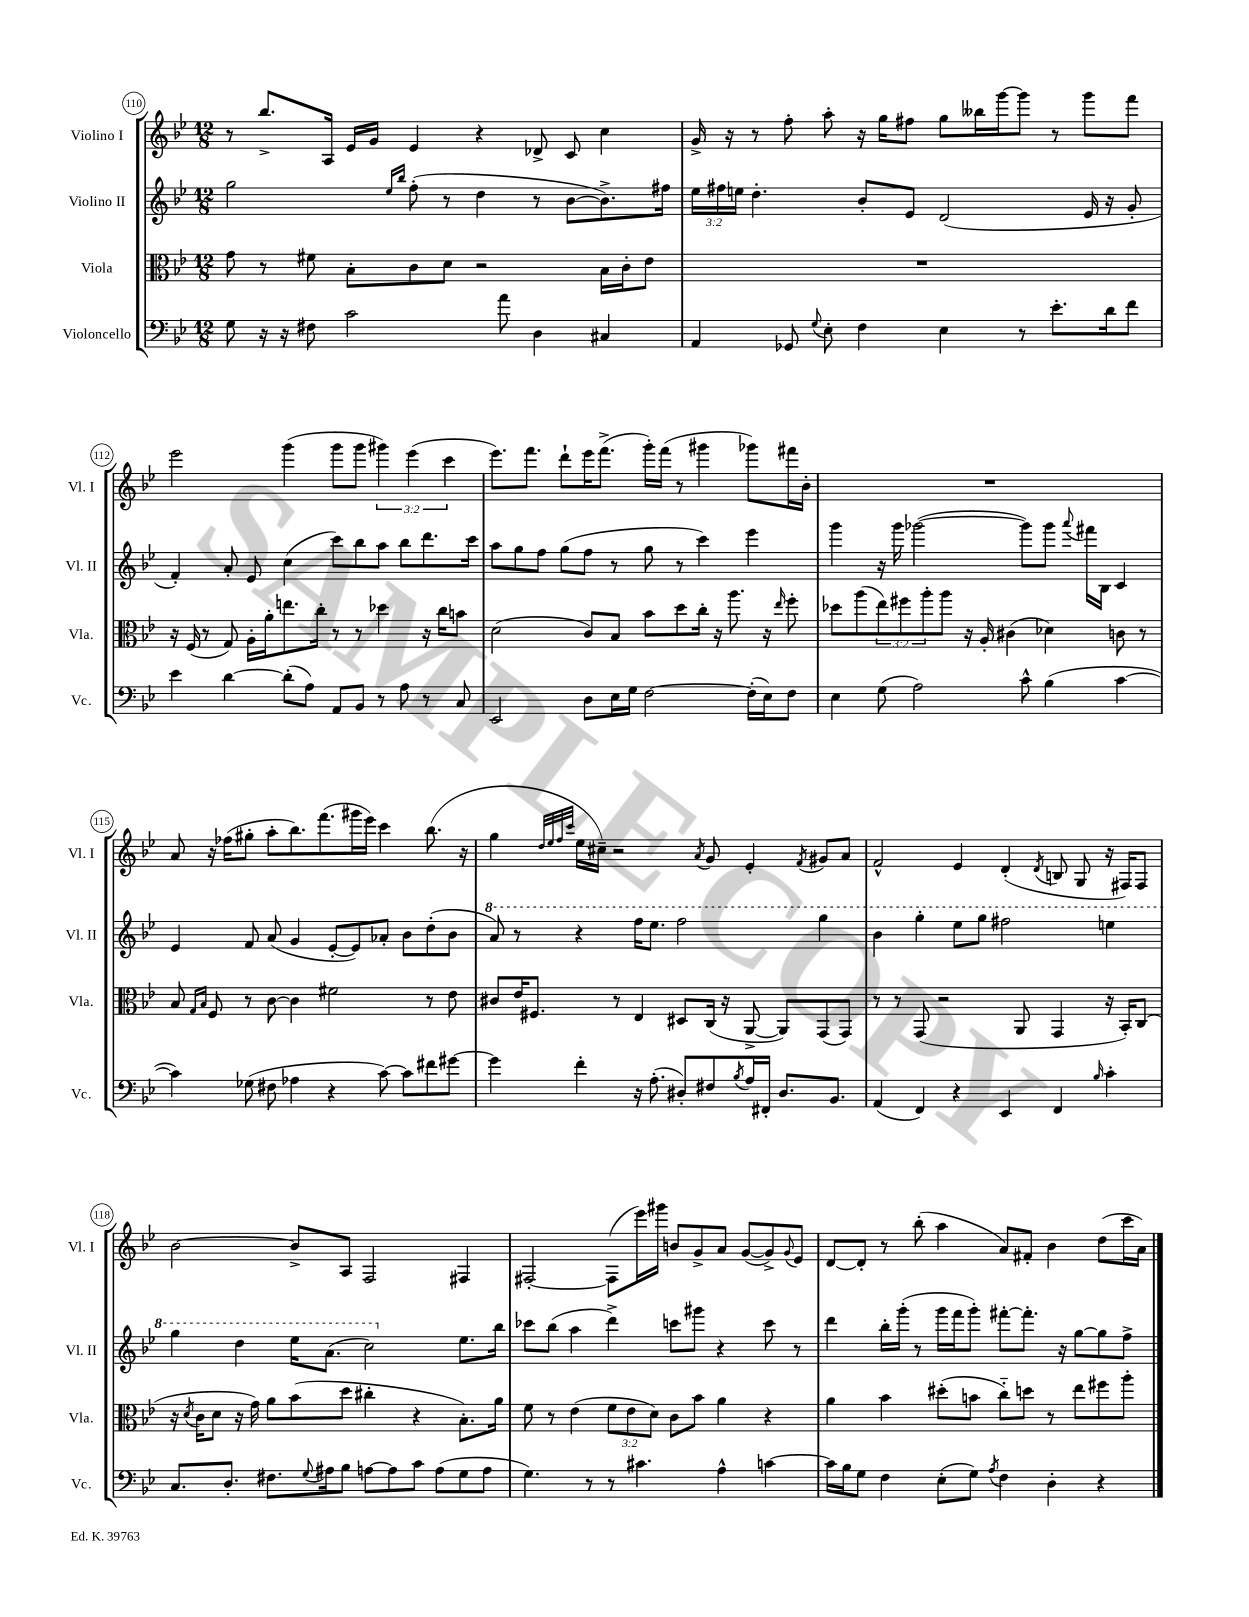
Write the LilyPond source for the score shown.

<<
\new StaffGroup <<
\new Staff = "s0" \with { instrumentName = "Violino I" shortInstrumentName = "Vl. I" } {
    \clef treble \key bes \major \numericTimeSignature \time 12/8 \override Staff.TupletNumber.text = #tuplet-number::calc-fraction-text
    r8 bes''8.-> a16 ees'16 g'16 ees'4 r4 des'8-> c'8 c''4 |
    g'16-> r16 r8 f''8-. a''8-. r16 g''16 fis''8 g''8 beses''16 g'''16~ g'''8 r8 g'''8 f'''8 |
    ees'''2 g'''4( g'''8 g'''8 \tuplet 3/2 { gis'''4) ees'''4( c'''4 } |
    ees'''8.) f'''8. d'''8-! ees'''16 f'''8.->( g'''16-.) f'''16( r8 gis'''4 ges'''8) fis'''16 bes'16-. |
    R1. |
    a'8 r16 fes''16( gis''8-. a''8-. bes''8.) f'''8.( gis'''16 ees'''16) c'''4 bes''8.( r16 |
    g''4 \grace { d''32 ees''32 f''32 c'''32 } ees''16 cis''16--) r2 \acciaccatura { a'8 } g'8 ees'4-. \acciaccatura { f'8 } gis'8 a'8 |
    f'2-^ ees'4 d'4-.( \acciaccatura { d'8 } b8 g8 r16 fis16) fis8 |
    bes'2~ bes'8-> a8 f2 fis4 |
    fis2~-. fis8( ees'''16) gis'''16 b'8 g'8-> a'8 g'8~( g'8->) \appoggiatura { g'8 } ees'8 |
    d'8~ d'8-. r8 bes''8-.( a''4 a'8) fis'8-. bes'4 d''8( c'''16 a'16) \bar "|." |
}
\new Staff = "s1" \with { instrumentName = "Violino II" shortInstrumentName = "Vl. II" } {
    \clef treble \key bes \major \numericTimeSignature \time 12/8 \override Staff.TupletNumber.text = #tuplet-number::calc-fraction-text
    g''2 \grace { ees''16 bes''16 } f''8-.( r8 d''4 r8 bes'8~ bes'8.->) fis''16 |
    \tuplet 3/2 { ees''16 fis''16 e''16 } d''4.-. bes'8-. ees'8 d'2( ees'16 r16 g'8-. |
    f'4-.) a'8-. ees'8 c''4( c'''8) bes''8 a''8 bes''8 d'''8. c'''16 |
    a''8 g''8 f''8 g''8( f''8 r8 g''8 r8 c'''4) ees'''4 |
    g'''4 r16 g'''16 ges'''2~( ges'''8) ges'''8 \appoggiatura { a'''8 } fis'''16 bes16 c'4 |
    ees'4 f'8 a'8( g'4 ees'8~-. ees'8) aes'8-. bes'8 d''8-.( bes'8 |
    \ottava #1 a''8) r8 r4 f'''16 ees'''8. f'''2 g'''4 |
    bes''4 g'''4-. ees'''8 g'''8 fis'''2 e'''4 |
    g'''4 d'''4 ees'''16 a''8.( c'''2) \ottava #0 ees''8. bes''16 |
    ces'''8 bes''8( a''4 d'''4->) c'''8 gis'''8 r4 c'''8 r8 |
    d'''4 bes''16-. g'''16-.( r8 g'''16 f'''16 g'''8-.) fis'''8~-. fis'''8.-. r16 g''8~ g''8 f''8-> \bar "|." |
}
\new Staff = "s2" \with { instrumentName = "Viola" shortInstrumentName = "Vla." } {
    \clef alto \key bes \major \numericTimeSignature \time 12/8 \override Staff.TupletNumber.text = #tuplet-number::calc-fraction-text
    g'8 r8 fis'8 bes8-. c'8 d'8 r2 bes16 c'16-. ees'8 |
    R1. |
    r16 f16( r8 g8) a16-. a'16-. e''8. c''16-. r8 r8 des''4 r16 c''16 b'8 |
    d'2( c'8) bes8 bes'8 d''8 c''16-. r16 a''8. r16 \grace { ees''16 } f''8-. |
    des''8 a''8( \tuplet 3/2 { ees''8) fis''8 a''8-. } a''8 r16 a16-. cis'4( des'4) c'8 r8 |
    bes8 \grace { g16 bes16 } f8 r8 c'8~ c'4 fis'2 r8 ees'8 |
    cis'8 ees'16 fis8. r8 ees4 dis8 c16( r16 a,8~-> a,8) g,8( g,8) |
    r8 r8 g,8( r2 a,8 g,4 r16 bes,16-.) c8( |
    r16 \acciaccatura { d'8 } c'16 d'8 r16 g'16) a'8 bes'8( d''8 cis''4-. r4 bes8.-.) a'16 |
    f'8 r8 ees'4( \tuplet 3/2 { f'8 ees'8 d'8) } c'8 bes'8 a'4 r4 |
    a'4 bes'4 dis''8-.( b'8 c''8-_) d''8 r8 ees''8 fis''8 a''8-. \bar "|." |
}
\new Staff = "s3" \with { instrumentName = "Violoncello" shortInstrumentName = "Vc." } {
    \clef bass \key bes \major \numericTimeSignature \time 12/8
    g8 r16 r16 fis8 c'2 a'8 d4 cis4 |
    a,4 ges,8 \appoggiatura { g8 } ees8-. f4 ees4 r8 ees'8.-. d'16 f'8 |
    ees'4 d'4~ d'8-.( a8) a,8 bes,8 r8 a8 r8 c8 |
    ees,2 d8 ees16 g16 f2~ f16-.( ees16) f8 |
    ees4 g8( a2) c'8-^ bes4( c'4~ |
    c'4) ges8( fis8 aes4 r4 c'8~) c'8 fis'8 gis'8~ |
    gis'4 f'4-. r16 a8.-.( dis8-.) fis8 \acciaccatura { bes8 } a16 fis,16-. dis8. bes,8. |
    a,4( f,4) r4 ees,4 f,4 \grace { bes16 } c'4-. |
    c8. d8.-. fis8. \appoggiatura { g8 } ais16 bes8 a8~ a8 c'8 a8( g8 a8 |
    g4.) r8 r8 cis'4. a4-^ c'4~ |
    c'16 bes16 g8 f4 ees8-.( g8) \acciaccatura { a8 } f4 d4-. r4 \bar "|." |
}
>>
>>
\layout { \context { \Score currentBarNumber = #110 \override BarNumber.stencil = #(make-stencil-circler 0.1 0.3 ly:text-interface::print) } }
